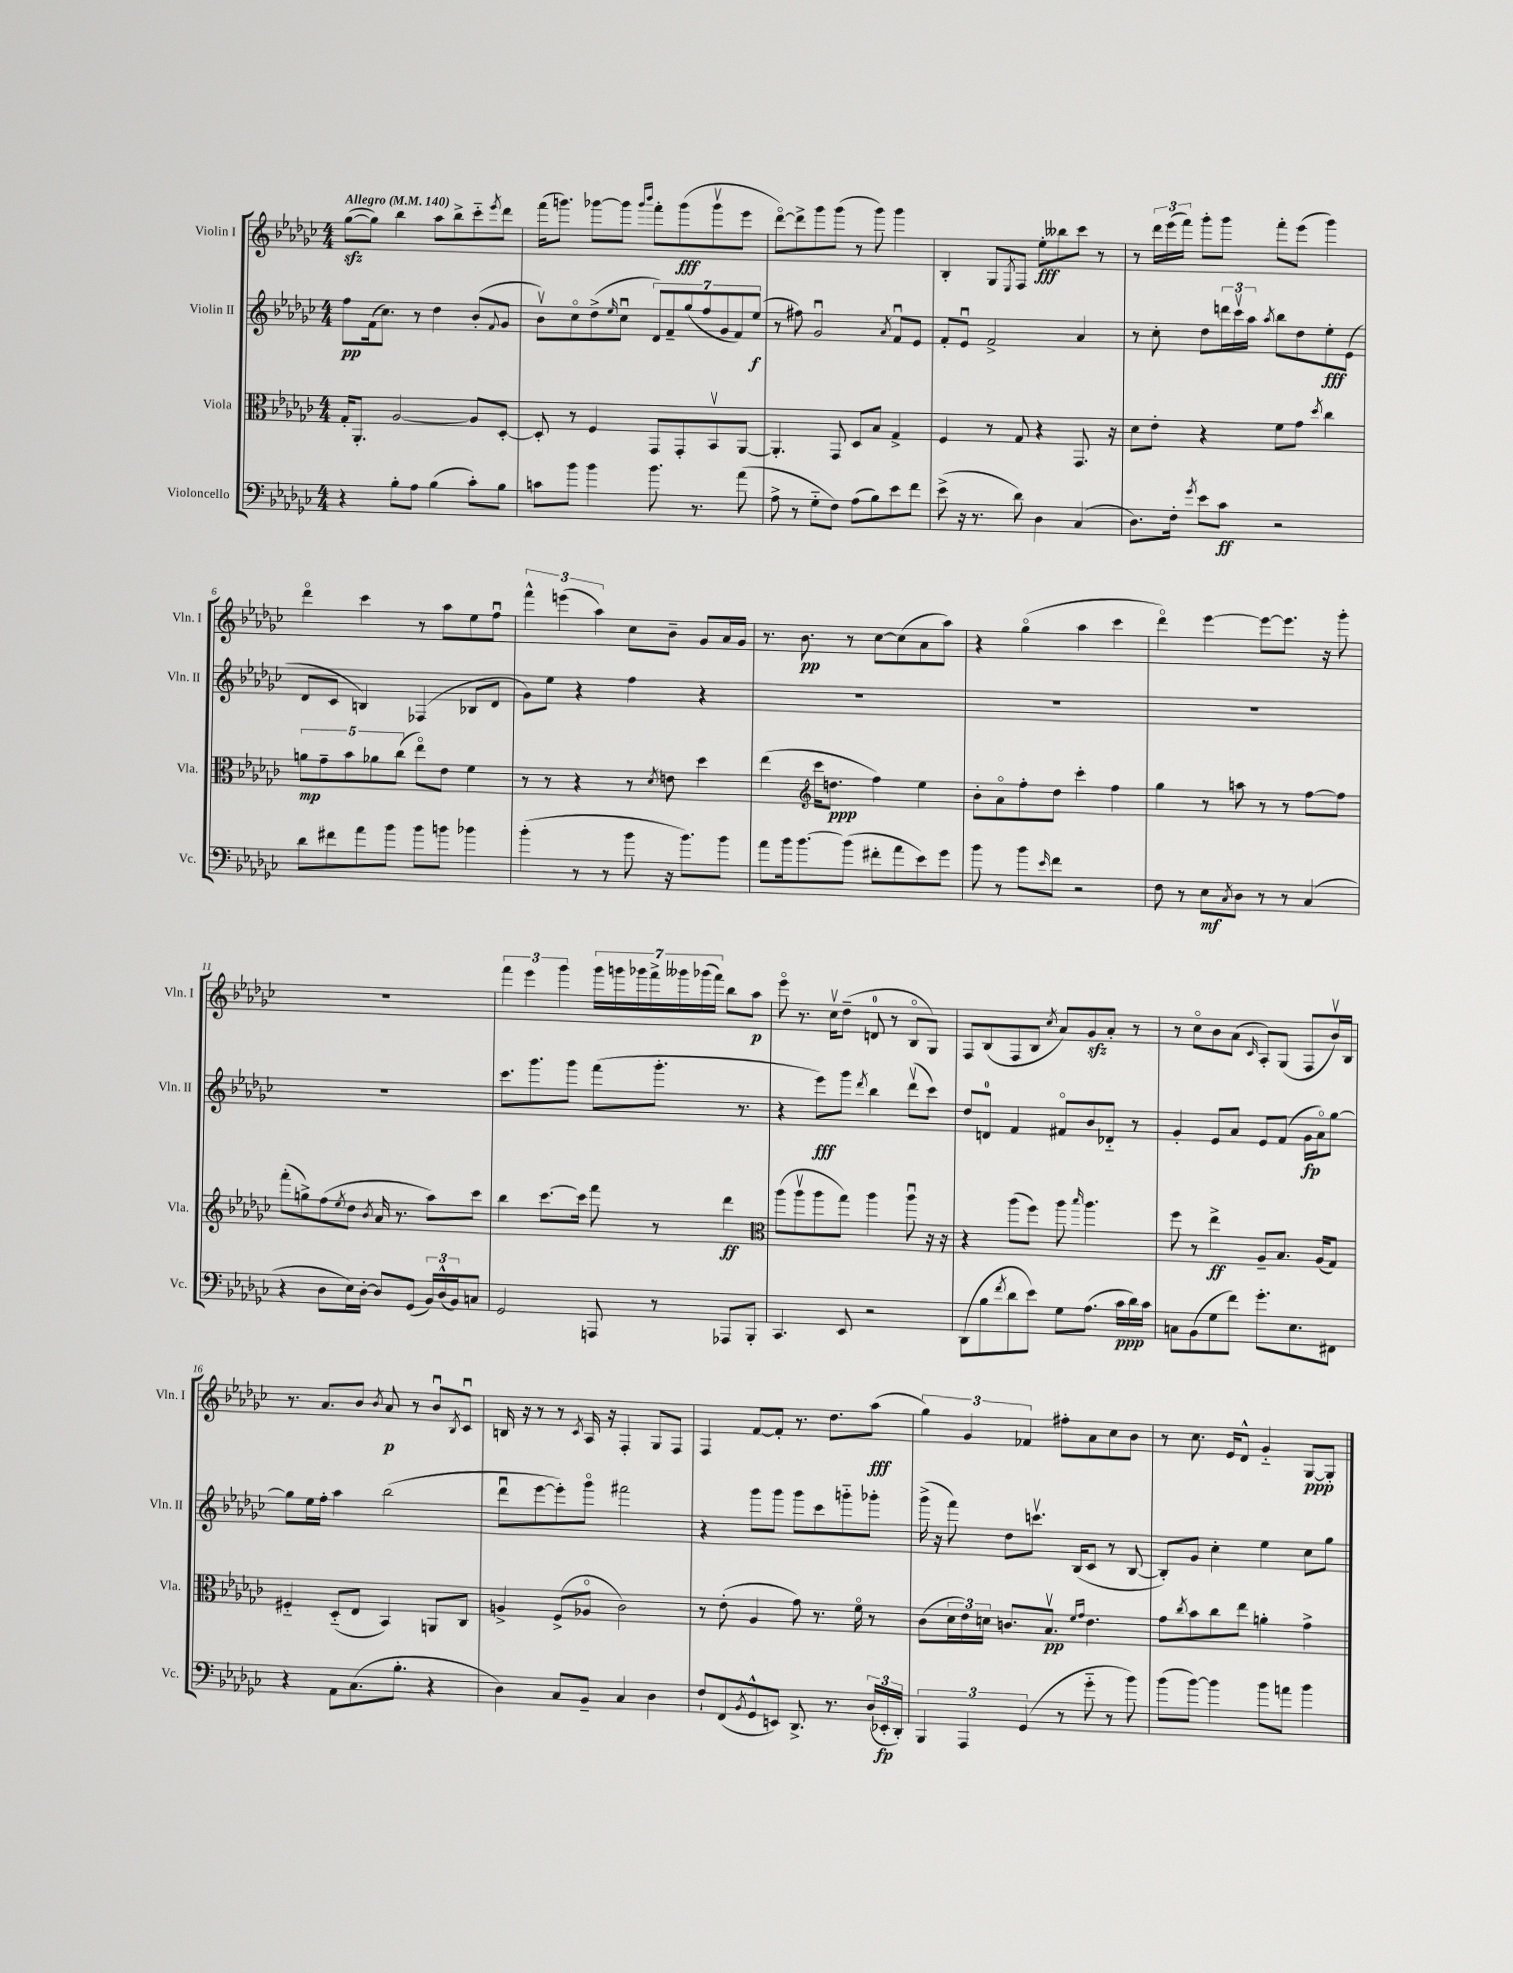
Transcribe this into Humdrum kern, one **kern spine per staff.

**kern	**kern	**kern	**kern
*staff4	*staff3	*staff2	*staff1
*clefF4	*clefC3	*clefG2	*clefG2
*k[b-e-a-d-g-c-]	*k[b-e-a-d-g-c-]	*k[b-e-a-d-g-c-]	*k[b-e-a-d-g-c-]
*M4/4	*M4/4	*M4/4	*M4/4
*MM140	*MM140	*MM140	*MM140
4r	16G-'/LK	8ff\L	([8gg-\L
.	8.AA-'/J	.	.
.	.	(16f\k	8gg-\]J)
.	.	8.cc-\J)	.
8B-'\L	[2A-/	.	4bb-\
8A-\J	.	8r	.
(4B-\	.	4dd-\	8aa-\L
.	.	.	8bb-^\
8c-'\L)	8A-/]L	(8b-'/L	8ccc-'~\
.	.	8qqf/	8qeee-/
8B-\J	[8D-'/J	8g-/J	8ddd-\J
=	=	=	=
8c\L	8D-'/]	8b-v\L)	(16fff\LK
.	.	.	8.ggg\J)
8b-\J	8r	8cc-o\	.
4b-\	4F/	(8dd-^\	[8ggg-\L
.	.	16qqee-/	.
.	.	8cc-u\J	8ggg-\]J
.	.	.	16qqggg-/LL
.	.	.	16qqbbb-/JJ
8.b-\	8GG-/L	14d-/L)	8fff'\L
.	.	14f~/	.
.	8GG-'/	.	(8ggg-\
.	.	(14gg-/	.
8.r	.	.	.
.	.	14ff/	.
.	8BB-v/	.	8ggg-v\
.	.	14g-/	.
.	.	14f/)	.
(8a-\	[8AA-/J	.	8eee-\J
.	.	(14ee-/J	.
=	=	=	=
8A-^\	4.AA-'/]	8r	[8ddd-o\L)
8r	.	8ff#\)	8ddd-^\]
8G-'~\L	.	2g-u/	8ggg-\
8F\J)	8GG-/	.	(8ggg-\J
(8A-\L	8D-/L	.	8r
8B-\)	8B-/J	.	8ggg-\)
.	.	8qa-/	.
8e-\	4G-^/	8fu/L	4ggg-\
8f\J	.	8e-/J	.
=	=	=	=
(8e-^\	4F/	8f'/L	4B-'/
16r	.	8e-u/J	.
8.r	.	.	.
.	8r	2f^/	8G-/L
.	.	.	8qE-/
8d-\)	8G-/	.	8F/J
4D-\	4r	.	8ee-'\L
.	.	.	8bb--\
(4C-/	8.GG-/	4a-/	8ccc-\J
.	.	.	8r
.	16r	.	.
=	=	=	=
8.D-\L)	8d-\L	8r	8r
.	8e-'\J	8cc-'\	24ddd-\LL
.	.	.	(24eee-\
16F'\Jk	.	.	.
.	.	.	24fff\JJ)
8qg-/	.	.	.
8e-\L	4r	8dd-\L	8ggg-'\L
8c-\J	.	24ddd\L	8ggg-\J
.	.	24ccc-v\	.
.	.	24aa-\JJ	.
.	.	8qaa-/	.
2r	8f\L	8bb-\L	8fff'\L
.	8g-\J	8dd-\	(8eee-\J
.	8qdd-/	.	.
.	4cc-\	8ee-'\	4ggg-\)
.	.	(8e-\J	.
=	=	=	=
8d-\L	10a\L	8d-/L	4ddd-o\
.	10g-~\	.	.
8f#\	.	8c-/J	.
.	10b-\	.	.
8a-\	.	4B/)	4ccc-\
.	10a-\	.	.
8b-\J	.	.	.
.	(10cc-\J	.	.
8b-\L	8ee-o\L)	(4F-/	8r
8b\J	8e-\J	.	8aa-\L
4b-\	4f\	8B-/L	8ee-\
.	.	8d-/J	8ffu\J
=	=	=	=
(4b-'\	8r	8g-\L)	6fff^^\
.	8r	8ee-\J	.
.	.	.	(6eee\
8r	4r	4r	.
.	.	.	6aa-\)
8r	.	.	.
8b-\	8r	4ff\	8cc-\L
.	8qd-/	.	.
16r	8e\	.	8b-~\J
8.b-\L)	.	.	.
.	4dd-\	4r	8g-/L
8b-\J	.	.	16a-/L
.	.	.	16g-/JJ
=	=	=	=
8a-\L	(4ee-\	1r	8.r
16b-\k	.	.	.
[8.b-\	.	.	8.b-\
*	*clefG2	*	*
.	16ccc-\LK	.	.
.	8.dd\J	.	.
(8b-\]J	.	.	8r
8f#'\L	4ff\)	.	[8cc-\L
8a-\	.	.	(8cc-\]
8e-\)	4ee-\	.	8a-\
8g-\J	.	.	8aa-\J)
=	=	=	=
8b-\	8b-'\L	1r	4r
8r	8a-o\	.	.
8b-\L	8ff'\	.	(4gg-o\
16qqe-/	.	.	.
8f\J	8dd-\J	.	.
2r	4ccc-'\	.	4aa-\
.	4ff\	.	4ccc-\
=	=	=	=
8F\	4gg-\	1r	4ddd-o\)
8r	.	.	.
8E-\L	8r	.	[4eee-\
8qC-/	.	.	.
8D-\J	8aa\	.	.
8r	8r	.	8eee-\_L
8r	8r	.	8.eee-\]J
(4C-/	[8ff\L	.	.
.	.	.	16r
.	8ff\]J	.	8ggg-'\
=	=	=	=
4r	(8fff'\L	1r	1r
.	8gg^\)	.	.
8D-\L	(8ff\	.	.
.	8qee-/	.	.
16E-\L)	8dd-\J	.	.
[16D-'\JJ	.	.	.
.	8qb-/	.	.
8D-/]L	16a-/	.	.
.	8.r	.	.
(8GG-/J	.	.	.
24BB-/LL)	8aa-\L)	.	.
(24D-^^/	.	.	.
24BB-/J)	.	.	.
8C/J	8ccc-\J	.	.
=	=	=	=
2GG-/	4bb-\	8.ccc-\L	6fff\
.	.	.	6eee-\
.	.	8.ggg-\	.
.	[8.ccc-\L	.	.
.	.	.	6ggg-\
.	.	8ggg-\J	.
.	16ccc-\]Jk	.	.
8AAA/	8fff\	(8fff\L	28ggg-\LL
.	.	.	28ggg\
.	.	.	28ggg-\
.	.	.	28fff^\
8r	8r	8.ggg-'\J	.
.	.	.	28ggg--\
.	.	.	(28ggg-\
.	.	.	28fff\JJ)
8AAA-/L	4ddd-\	.	8bb-\L
.	.	8.r	.
8BBB-'/J	.	.	8aa-\J
=	=	=	=
*	*clefC3	*	*
4.CC-/	(8aa-\L	4r	8eee-o\
.	8aa-v\	.	8.r
.	8aa-\	8eee-\L)	.
.	.	.	16cc-v\LK
8EE-/	8gg-\J)	8ggg-\J	(8dd-~\J
.	.	8qddd-/	.
2r	4aa-\	4bb-\	8d/
.	.	.	8r
.	8aa-u\	(8ddd-v\L	8B-o/L
.	16r	8ccc-\J)	8G-/J)
.	16r	.	.
=	=	=	=
(8DD-\L	4r	8dd-/L	8F/L
8B-\	.	8d/J	(8B-/
8qf/	.	.	.
8d-\	(8aa-\L	4f/	8F/
8e-\J)	8ff\J)	.	8B-/J
.	.	.	8qcc-/
8G-\L	8aa-\	8f#o/L	8a-/L)
.	16qqbb-/	.	.
(8.A-\J	4.aa-\	8b-/	8g-/
.	.	8d-'~/J	8a-'/J
16c-\LL	.	.	.
16d-\)	.	8r	8r
16c-\JJ	.	.	.
=	=	=	=
8C\L	8ff\	4g-'/	8r
(8BB-\	8r	.	8cc-o\L
8G-\	4ee-^\	8e-/L	8b-\
8f\J)	.	8a-/J	(8a-\J
.	.	.	16qqc-/
8.g-'\L	8A-~/L	8e-/L	8A-'/L)
.	8.B-/J	(8f/J	(8G-/J
8.E-\	.	.	.
.	.	16g-\LL	8F/L
.	(16A-/LK	16a-o\J)	.
8FF#\J	8G-/J)	[8gg-\J	16b-v/L)
.	.	.	16B-/JJ
=	=	=	=
4r	4F#'~/	8gg-\]L	8.r
.	.	16ee-\L	.
.	.	16ff'\JJ	8.a-/L
8AA-\L	(8D-'~/L	4aa-\	.
(8.C-\	8E-/J	.	8b-/J
.	.	.	8qb-/
.	4BB-/)	(2bb-\	8a-/
8.B-'\J	.	.	.
.	.	.	8r
4r	8AA/L	.	8b-u/L
.	.	.	8qB-/
.	8C-/J	.	8c-u/J
=	=	=	=
4D-\)	4A^/	8ddd-u\L	16B/
.	.	.	16r
.	.	[8eee-\	8r
8C-/L	(8F^/L	8eee-'\])	8r
.	.	.	8qc-/
8BB-~/J	8A-o/J	8ggg-o\J	16A-/
.	.	.	16r
4C-/	2c-\)	2fff#\	4F'/
4D-\	.	.	8G-/L
.	.	.	8F/J
=	=	=	=
8F`/L	8r	4r	4F/
(8FF/	(8e-'\	.	.
8qBB-/	.	.	.
8GG-^^/	4A-/	8ggg-\L	[8f/L
8EE/J)	.	8ggg-\J	8f'/]J
8.DD-^/	8g-\)	8ggg-\L	8.r
.	8.r	8ccc-\	.
8.r	.	.	8.dd-\L
.	.	8ggg'~\	.
.	16fo\	.	.
(24D-/LL	8r	8ggg-'\J	(8aa-\J
24EE-'/	.	.	.
24DD-'/JJ)	.	.	.
=	=	=	=
6BBB-/	(8c-\L	(16ggg-^\	6gg-\)
.	.	16r	.
.	24d-\L	8fff\)	.
6AAA-/	24e-\)	.	6g-/
.	24d\JJ	.	.
.	8.c/L	8dd-\L	.
(6GG-/	.	.	6f-/
.	.	8.cccv\J	.
.	8.B-v/J	.	.
8r	.	.	8ff#'\L
.	.	(16B-/LK	.
.	16qqf/LL	.	.
.	16qqg-/JJ	.	.
8g-'~\	4.e-\	8c-/J	8a-\
8r	.	8r	8cc-\
8b-\)	.	[8B-/	8b-\J
=	=	=	=
(8b-\L	8g-\L	8B-'/]L)	8r
.	8qcc-/	.	.
[8b-\J)	8b-\	8g-/J	8.cc-\
4b-\]	8cc-\	4cc-'\	.
.	.	.	16e-/LK
.	8ee-\J	.	8d-^^/J
8b-\L	4a'\	4ee-\	4g-'~/
8a\J	.	.	.
4b-\	4g-^\	8cc-\L	[8G-/L
.	.	8gg-\J	8G-'/]J
==	==	==	==
*-	*-	*-	*-
